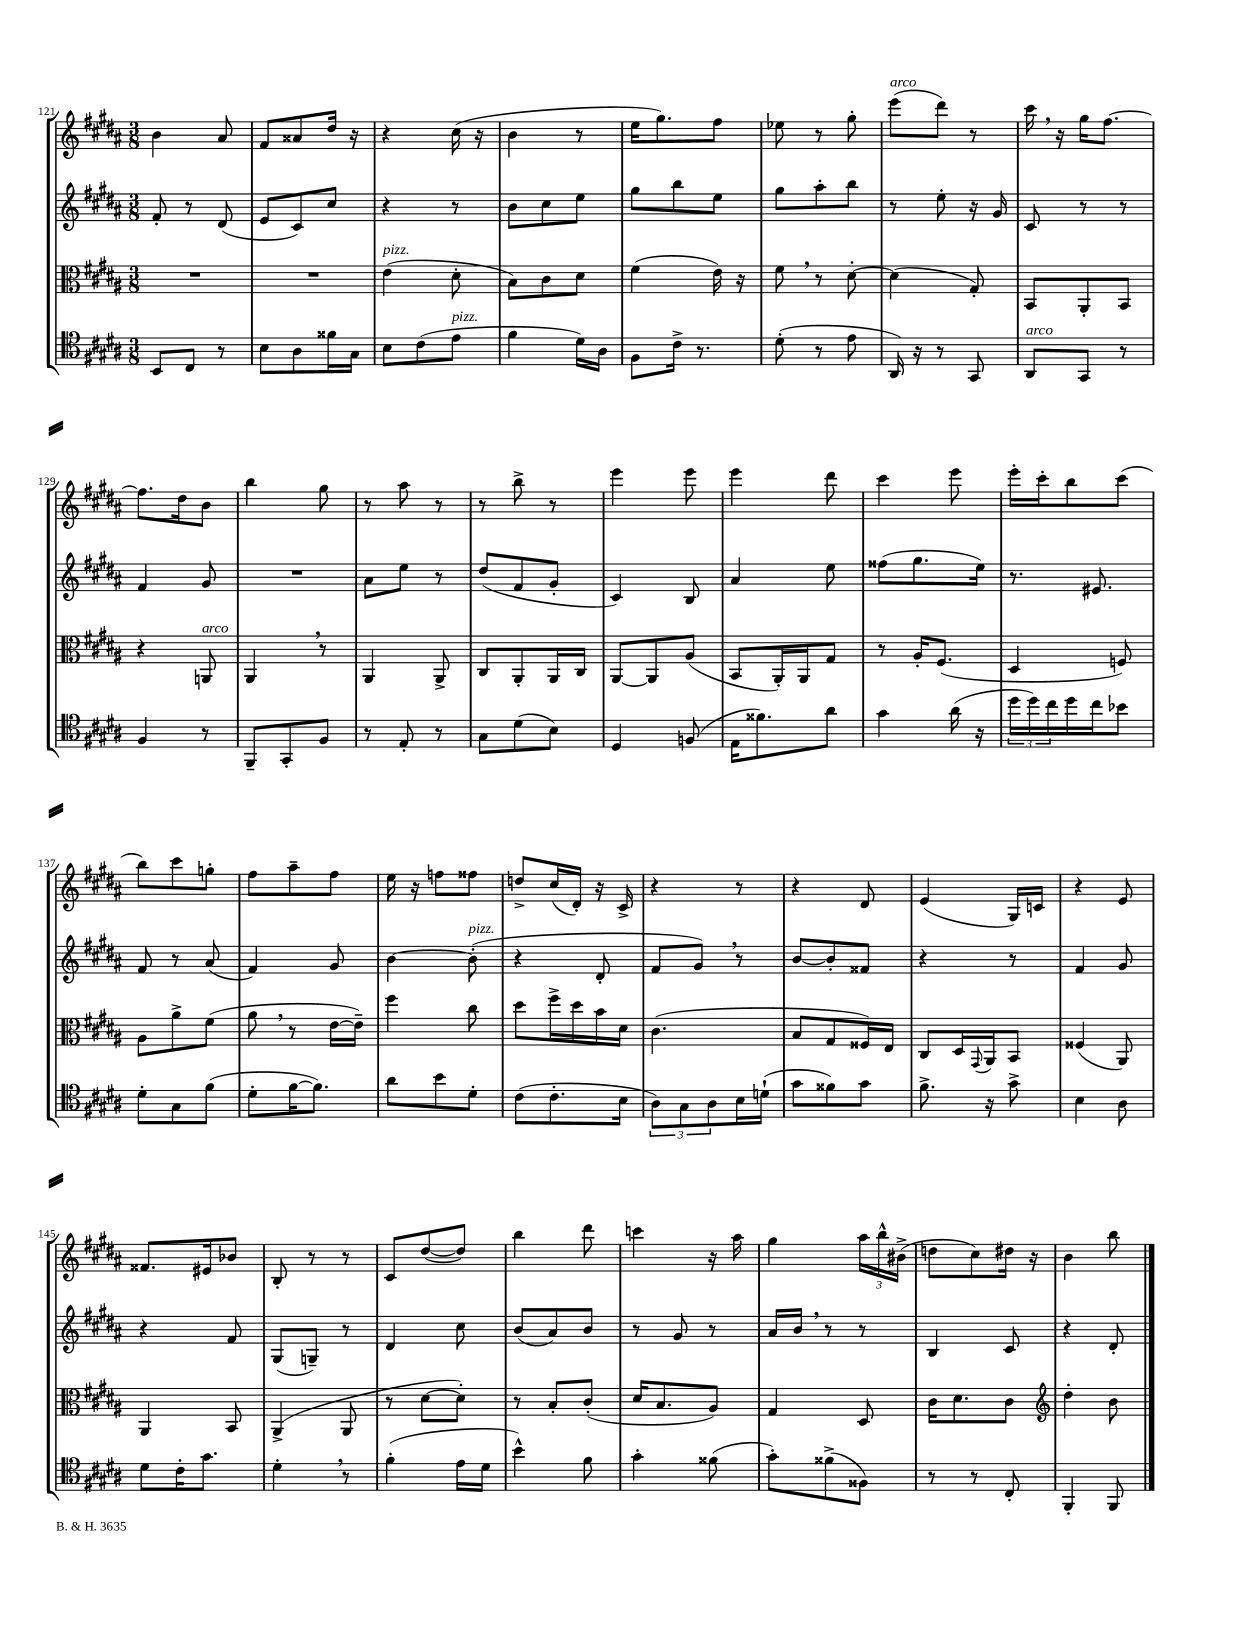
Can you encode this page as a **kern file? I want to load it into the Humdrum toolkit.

**kern	**kern	**kern	**kern
*staff4	*staff3	*staff2	*staff1
*clefC4	*clefC3	*clefG2	*clefG2
*k[f#c#g#d#a#]	*k[f#c#g#d#a#]	*k[f#c#g#d#a#]	*k[f#c#g#d#a#]
*M3/8	*M3/8	*M3/8	*M3/8
8BB	4.r	8f#'	4b
8C#	.	8r	.
8r	.	(8d#	8a#
=	=	=	=
8B	4.r	8e	8f#
8A#	.	8c#)	8a##
16f##	.	8cc#	16dd#
16G#	.	.	16r
=	=	=	=
8B	(4e	4r	4r
(8c#	.	.	.
8e	8d#'	8r	(16cc#
.	.	.	16r
=	=	=	=
4f#	8B)	8b	4b
.	8c#	8cc#	.
16d#)	8d#	8ee	8r
16A#	.	.	.
=	=	=	=
8F#	(4f#	8gg#	16ee
.	.	.	8.gg#)
16c#^	.	8bb	.
8.r	.	.	.
.	16e)	8ee	8ff#
.	16r	.	.
=	=	=	=
(8d#'	8f#	8gg#	8ee-
8r	8r	8aa#'	8r
8e	[8d#'	8bb	8gg#'
=	=	=	=
16AA#)	(4d#]	8r	(8eee
16r	.	.	.
8r	.	8ee'	8ddd#)
8GG#	8G#')	16r	8r
.	.	16g#	.
=	=	=	=
8AA#	8BB	8c#	16ccc#
.	.	.	16r
8GG#	8AA#'	8r	16gg#
.	.	.	[8.ff#
8r	8BB	8r	.
=	=	=	=
4F#	4r	4f#	8.ff#]
.	.	.	16dd#
8r	8AA	8g#	8b
=	=	=	=
8FF#~	4AA#	4.r	4bb
8GG#'	.	.	.
8F#	8r	.	8gg#
=	=	=	=
8r	4AA#	8a#	8r
8E'	.	8ee	8aa#
8r	8AA#^	8r	8r
=	=	=	=
8G#	8C#	(8dd#	8r
(8d#	8AA#'	8f#	8bb^
8B)	16AA#	8g#'	8r
.	16C#	.	.
=	=	=	=
4D#	[8AA#	4c#)	4eee
.	8AA#]	.	.
(8F	(8A#	8B	8eee
=	=	=	=
16E	8BB	4a#	4eee
8.f##)	.	.	.
.	16AA#')	.	.
.	16AA#	.	.
8a#	8G#	8ee	8ddd#
=	=	=	=
4g#	8r	(8ff##	4ccc#
.	16A#'	8.gg#	.
.	(8.F#	.	.
(16a#	.	.	8eee
16r	.	16ee)	.
=	=	=	=
24dd#	4D#	8.r	16eee'
24dd#)	.	.	.
.	.	.	16ccc#'
24cc#	.	.	.
16dd#	.	.	8bb
16cc#	.	8.e#	.
8b-	8F)	.	(8ccc#
=	=	=	=
8d#'	8A#	8f#	8bb)
8G#	8a#^	8r	8ccc#
(8f#	(8f#	(8a#	8gg'
=	=	=	=
8d#'	8a#	4f#)	8ff#
[16f#	8r	.	8aa#~
8.f#])	.	.	.
.	[16e	8g#	8ff#
.	16e~])	.	.
=	=	=	=
8a#	4ff#	[4b	16ee
.	.	.	16r
8b	.	.	8ff
8d#'	8cc#	(8b']	8ff##
=	=	=	=
(8c#	8dd#	4r	8dd^
8.c#'	16ff#^	.	(16cc#
.	16dd#	.	16d#')
.	16b	8d#'	16r
16B	16d#	.	16c#^
=	=	=	=
12A#)	(4.c#	8f#	4r
12G#	.	.	.
.	.	8g#)	.
12A#	.	.	.
16B	.	8r	8r
(16d`	.	.	.
=	=	=	=
8g#	8B	[8b	4r
8f##)	8G#	8b']	.
8g#	16F##)	8f##	8d#
.	16E	.	.
=	=	=	=
8.f#^	8C#	4r	(4e
.	16D#	.	.
.	8qqGG#	.	.
16r	16AA#	.	.
8g#^	8BB	8r	16G#)
.	.	.	16c
=	=	=	=
4B	(4F##	4f#	4r
8A#	8AA#)	8g#	8e
=	=	=	=
8d#	4AA#	4r	8.f##
16c#'	.	.	.
8.g#	.	.	16e#
.	8BB	8f#	8b-
=	=	=	=
4d#'	(4AA#^	(8G#	8B'
.	.	8G~)	8r
8r	8AA#	8r	8r
=	=	=	=
(4f#'	8r	4d#	8c#
.	[8d#	.	([8dd#
16e	8d#'])	8cc#	8dd#])
16d#	.	.	.
=	=	=	=
4b^^)	8r	(8b	4bb
.	8B'	8a#)	.
8f#	(8c#'	8b	8ddd#
=	=	=	=
4g#'	16d#	8r	4ccc
.	8.B	.	.
.	.	8g#	.
(8f##	8A#)	8r	16r
.	.	.	16aa#
=	=	=	=
8g#')	4G#	16a#	4gg#
.	.	16b	.
(8f##^	.	8r	.
8F##)	8D#	8r	24aa#
.	.	.	24bb^^
.	.	.	(24b#^
=	=	=	=
8r	16c#	4B	8dd
.	8.d#	.	.
8r	.	.	8cc#)
8C#'	8c#	8c#	16dd#
.	.	.	16r
=	=	=	=
*	*clefG2	*	*
4FF#'	4dd#'	4r	4b
8FF#	8b	8d#'	8bb
==	==	==	==
*-	*-	*-	*-
